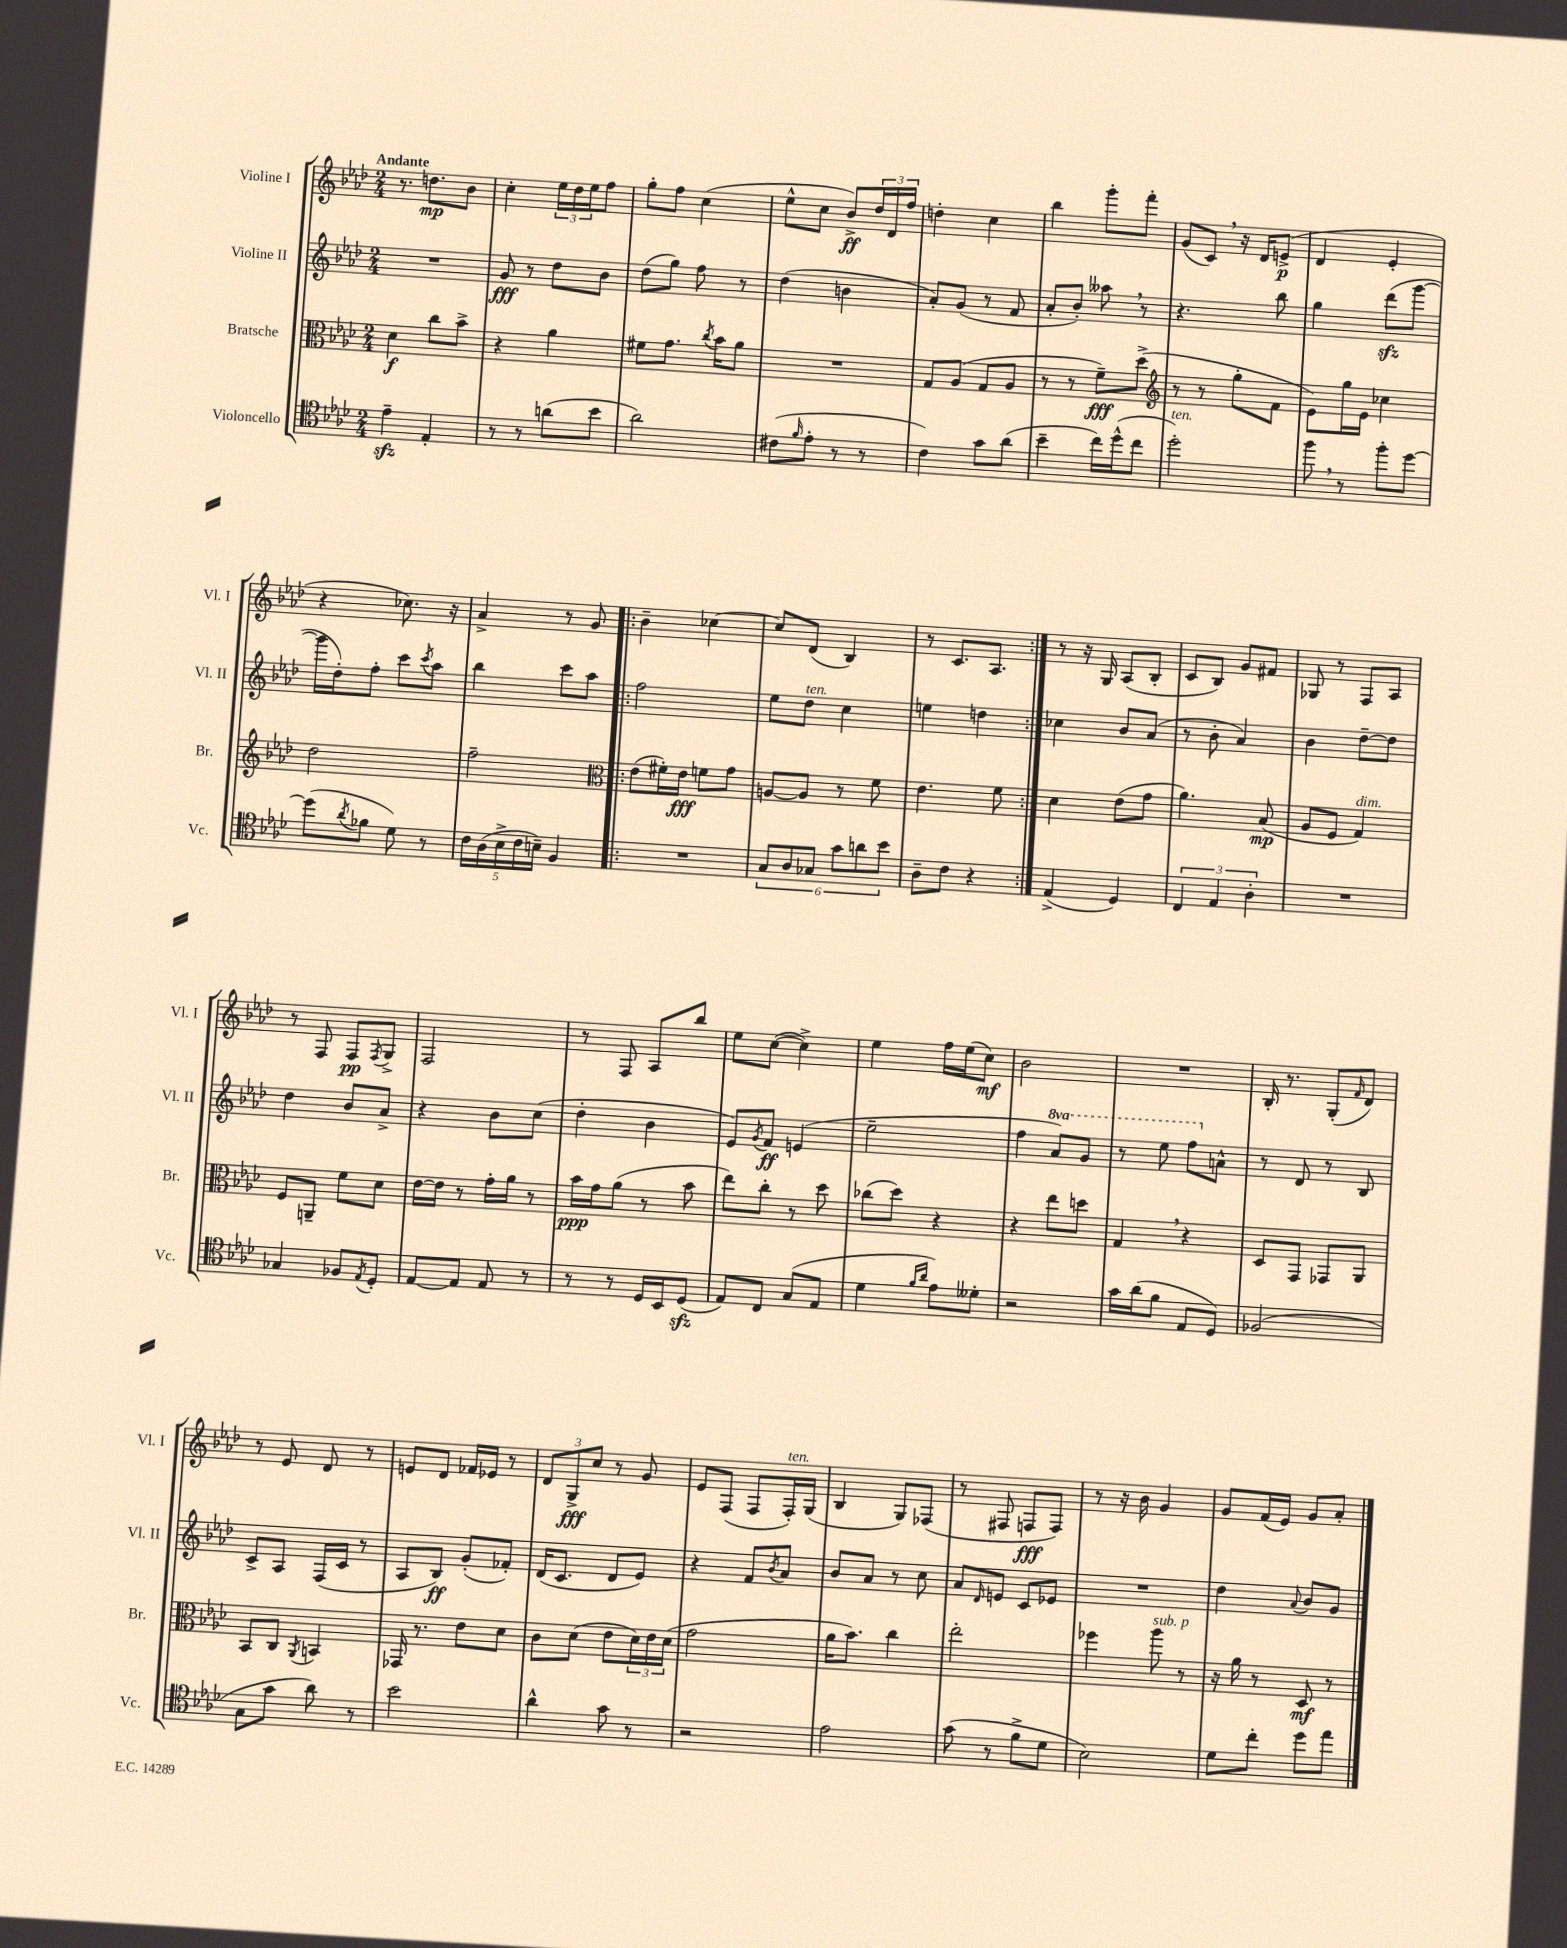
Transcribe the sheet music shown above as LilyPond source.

<<
\new StaffGroup <<
\new Staff = "s0" \with { instrumentName = "Violine I" shortInstrumentName = "Vl. I" } {
    \clef treble \key aes \major \numericTimeSignature \time 2/4 \tempo "Andante"
    r8. d''8.\mp bes'8 |
    c''4-. \tuplet 3/2 { ees''16 des''16 ees''16 } f''8 |
    g''8-. f''8 c''4( |
    ees''8-^ c''8 bes'8->\ff) \tuplet 3/2 { des''16 des'16 f''16 } |
    d''4-. c''4 |
    bes''4 g'''8-. f'''8-. |
    g'8( c'8) \breathe r16 des'16 e'8->\p( |
    des'4 ees'4-. |
    r4 ces''8.) r16 |
    aes'4-> r8 g'8 |
    \repeat volta 2 { bes'4-- ces''4~ |
    ces''8 des'8( bes4) |
    r8 c'8. aes8. | }
    r8 r16 g16 aes8( bes8-. |
    c'8 bes8) g'8 fis'8 |
    ges8 r8 f8 aes8 |
    r8 f8 f8\pp \acciaccatura { f8 } g8-> |
    f2 |
    r8 f8 aes8 bes''8 |
    ees''8 c''8~( c''4->) |
    ees''4 f''16 ees''16( c''8\mf) |
    bes'2 |
    R2 |
    bes16-. r8. g8-.( \grace { f'16 } des'8) |
    r8 ees'8 des'8 r8 |
    e'8 des'8 fes'16 ees'16 r8 |
    \tuplet 3/2 { des'8 g8->\fff c''8 } r8 g'8 |
    ees'8 f8( f8 f16-.^\markup { \italic "ten." }) g16( |
    bes4 g8) fes8( |
    r8 fis8 f8\fff f8) |
    r8 r16 bes'16 g'4 |
    g'8 f'16( ees'16) g'8 aes'8-. \bar "|." |
}
\new Staff = "s1" \with { instrumentName = "Violine II" shortInstrumentName = "Vl. II" } {
    \clef treble \key aes \major \numericTimeSignature \time 2/4 \set Staff.ottavationMarkups = #ottavation-simple-ordinals
    R2 |
    g'8\fff r8 des''8 bes'8 |
    des''8( g''8) f''8 r8 |
    des''4( b'4 |
    aes'8-.) g'8( r8 f'8 |
    aes'8-. bes'8-.) aeses''8 \breathe r8 |
    r4. bes''8 |
    g''4 des'''8\sfz( g'''8~ |
    g'''16 des''16-.) f''8-. c'''8 \acciaccatura { c'''8 } aes''8 |
    bes''4 c'''8 aes''8 |
    \repeat volta 2 { f''2 |
    ees''8 des''8^\markup { \italic "ten." } c''4 |
    e''4 d''4 | }
    ces''4 bes'8 aes'8( |
    r8 bes'8-. aes'4) |
    bes'4 des''8~-- des''8 |
    des''4 bes'8 aes'8-> |
    r4 bes'8 c''8( |
    des''4-. bes'4 |
    ees'8) \acciaccatura { g'8 } f'8\ff e'4( |
    ees''2-- |
    f''4 \ottava #1 aes''8) g''8 |
    r8 ees'''8 f'''8 \ottava #0 a'8-^ |
    r8 des'8 r8 bes8 |
    c'8-> aes8 f16( c'16 r8 |
    aes8 bes8\ff) g'8-.( fes'8-.) |
    des'16( c'8. des'8 ees'8) |
    r4 f'8 \acciaccatura { bes'8 } aes'8 |
    bes'8 aes'8 r8 c''8 |
    aes'8 \grace { des'16 } e'8 c'8 ees'8 |
    R2 |
    des''4 \appoggiatura { aes'8 } bes'8 g'8 \bar "|." |
}
\new Staff = "s2" \with { instrumentName = "Bratsche" shortInstrumentName = "Br." } {
    \clef alto \key aes \major \numericTimeSignature \time 2/4
    des'4\f c''8 bes'8-> |
    r4 aes'4 |
    fis'8 g'8. \acciaccatura { c''8 } bes'16 aes'8 |
    R2 |
    g8 aes8( g8 aes8 |
    r8 r8 f'8--\fff) des''8->( |
    \clef treble r8 r8 g''8-. f'8 |
    ees'8) g''16 ees'16 ces''4 |
    des''2 |
    f''2-- |
    \repeat volta 2 { \clef alto ees'8( fis'16-.) ees'16\fff f'8 g'8 |
    a8~ a8 r8 f'8 |
    ees'4. f'8 | }
    des'4 ees'8( g'8 |
    aes'4.) bes8\mp( |
    aes8 f8 g4^\markup { \italic "dim." }) |
    f8 a,8-- f'8 des'8 |
    ees'16~ ees'16 r8 g'16-. aes'16 r8 |
    bes'16\ppp g'16 aes'8( r8 bes'8 |
    ees''8) c''8-. r8 des''8 |
    ces''8( des''8) r4 |
    r4 ees''8 d''8 |
    g4 \breathe r4 |
    des8 g,8 ges,8 aes,8 |
    bes,8 c8 \acciaccatura { aes,8 } b,4 |
    ges,16 r8. ees'8 des'8 |
    c'8 des'8( ees'8 \tuplet 3/2 { des'16) ees'16 des'16( } |
    g'2 |
    aes'16 bes'8.) c''4 |
    ees''2-. |
    fes''4 aes''8^\markup { \italic "sub. p" } r8 |
    r16 aes'16 r8 des8\mf r8 \bar "|." |
}
\new Staff = "s3" \with { instrumentName = "Violoncello" shortInstrumentName = "Vc." } {
    \clef tenor \key aes \major \numericTimeSignature \time 2/4
    ees'4--\sfz ees4-. |
    r8 r8 a'8( bes'8 |
    aes'2) |
    cis'8( \grace { f'16 } ees'8-. r8 r8 |
    c'4) g'8 aes'8( |
    bes'4-- c''16) des''16-^( c''8 |
    des''2-.^\markup { \italic "ten." }) |
    f''8 \breathe r8 f''8-. des''8~ |
    des''8( \acciaccatura { aes'8 } fes'8 des'8) r8 |
    \tuplet 5/4 { c'16 aes16( bes16-> c'16 b16--) } f4 |
    \repeat volta 2 { R2 |
    \tuplet 6/4 { g8 aes8 ges8 g'8 a'8 bes'8 } |
    aes8-- c'8 r4 | }
    ees4->( des4) |
    \tuplet 3/2 { c4 ees4 aes4-. } |
    R2 |
    ges4 fes8 \acciaccatura { ees8 } des8-. |
    ees8~ ees8 ees8 r8 |
    r8 r8 des16 bes,16 des8\sfz( |
    ees8) c8 g8( ees8 |
    des'4 \grace { f'16 aes'16 } ees'8) deses'8-. |
    r2 |
    g'16 aes'16( f'8 ees8 des8) |
    fes2( |
    g8 g'8 aes'8) r8 |
    bes'2 |
    aes'4-^ g'8 r8 |
    r2 |
    ees'2 |
    g'8( r8 f'8-> des'8 |
    bes2) |
    des'8 c''8-. des''8 ees''8 \bar "|." |
}
>>
>>
\layout { \context { \Score \remove "Bar_number_engraver" } }
